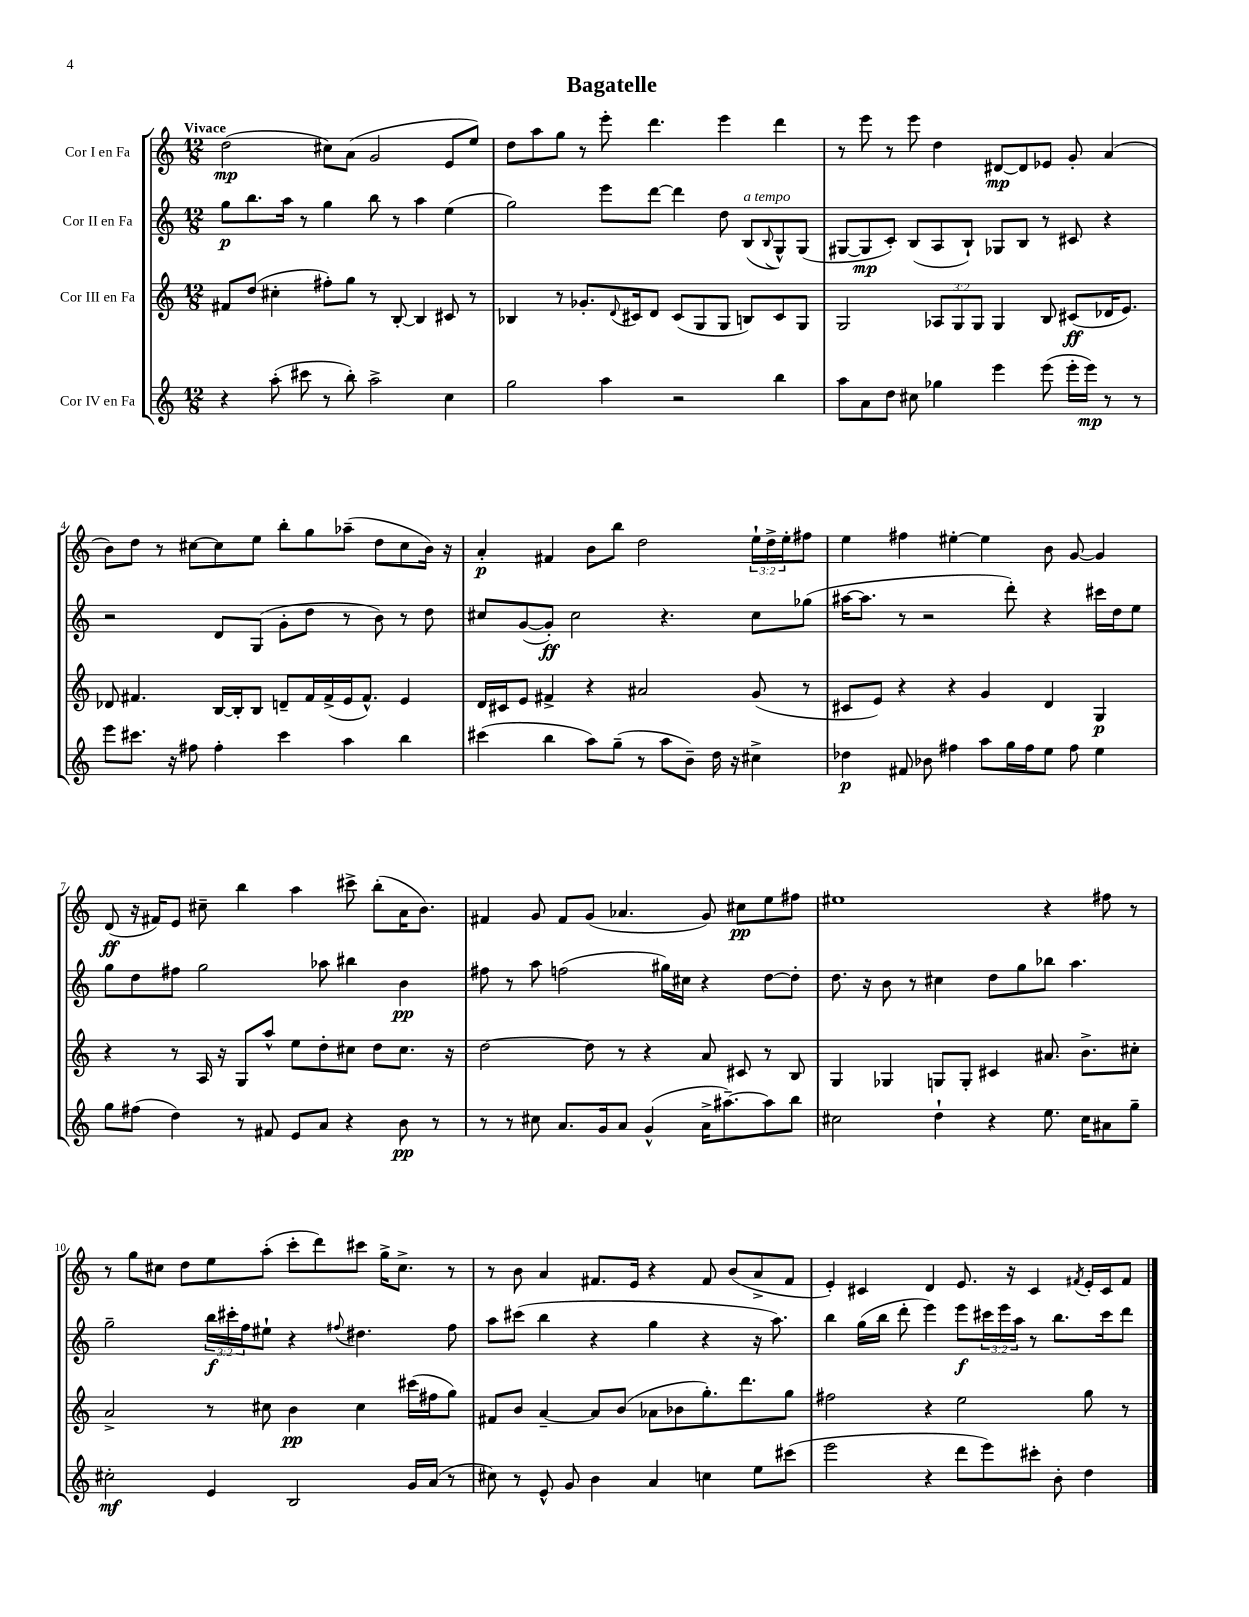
\header { title = "Bagatelle" }
<<
\new StaffGroup <<
\new Staff = "s0" \with { instrumentName = "Cor I en Fa" } {
    \clef treble \key c \major \numericTimeSignature \time 12/8 \override Staff.TupletNumber.text = #tuplet-number::calc-fraction-text \tempo "Vivace"
    d''2\mp( cis''8) a'8( g'2 e'8 e''8) |
    d''8 a''8 g''8 r8 e'''8-. d'''4. e'''4 d'''4 |
    r8 e'''8 r8 e'''8 d''4 dis'8~\mp dis'8 ees'8 g'8-. a'4( |
    b'8) d''8 r8 cis''8~ cis''8 e''8 b''8-. g''8 aes''8--( d''8 cis''8 b'16) r16 |
    a'4-.\p fis'4 b'8 b''8 d''2 \tuplet 3/2 { e''16-! d''16-> e''16-. } fis''8 |
    e''4 fis''4 eis''4~-. eis''4 b'8 g'8~ g'4 |
    d'8\ff( r16 fis'16) e'8 cis''8-- b''4 a''4 cis'''8-> b''8-.( a'16 b'8.) |
    fis'4 g'8 fis'8 g'8( aes'4. g'8) cis''8\pp e''8 fis''8 |
    eis''1 r4 fis''8 r8 |
    r8 g''8 cis''8 d''8 e''8 a''8-.( c'''8-. d'''8) cis'''8 g''16-> cis''8.-> r8 |
    r8 b'8 a'4 fis'8. e'16 r4 fis'8 b'8( a'8-> fis'8 |
    e'4-.) cis'4 d'4 e'8. r16 cis'4 \acciaccatura { fis'8 } e'16-. cis'16 fis'8 \bar "|." |
}
\new Staff = "s1" \with { instrumentName = "Cor II en Fa" } {
    \clef treble \key c \major \numericTimeSignature \time 12/8 \override Staff.TupletNumber.text = #tuplet-number::calc-fraction-text
    g''8\p b''8. a''16 r8 g''4 b''8 r8 a''4 e''4( |
    g''2) e'''8 d'''8~ d'''4 d''8 b8^\markup { \italic "a tempo" }( \appoggiatura { b8 } g8-^) g8( |
    gis8~ gis8\mp c'8-.) b8( a8 b8-!) ges8 b8 r8 cis'8 r4 |
    r2 d'8 g8( g'8-. d''8 r8 b'8) r8 d''8 |
    cis''8 g'8~( g'8-.\ff) cis''2 r4. cis''8 ges''8( |
    ais''16~ ais''8. r8 r2 d'''8-.) r4 cis'''16 d''16 e''8 |
    g''8 d''8 fis''8 g''2 aes''8 bis''4 b'4\pp |
    fis''8 r8 a''8 f''2( gis''16) cis''16 r4 d''8~ d''8-. |
    d''8. r16 b'8 r8 cis''4 d''8 g''8 bes''8 a''4. |
    g''2-- \tuplet 3/2 { b''16\f cis'''16-. f''16 } eis''8-! r4 \appoggiatura { fis''8 } dis''4. fis''8 |
    a''8 cis'''8( b''4 r4 g''4 r4 r16 a''8.) |
    b''4 g''16( b''16 d'''8-. e'''4) e'''8\f \tuplet 3/2 { cis'''16 e'''16 a''16 } r8 b''8. cis'''16 d'''8 \bar "|." |
}
\new Staff = "s2" \with { instrumentName = "Cor III en Fa" } {
    \clef treble \key c \major \numericTimeSignature \time 12/8 \override Staff.TupletNumber.text = #tuplet-number::calc-fraction-text
    fis'8 d''8( cis''4-. fis''8-.) g''8 r8 b8~-. b4 cis'8 r8 |
    bes4 r8 ges'8.-. \appoggiatura { d'8 } cis'16 d'8 cis'8( g8 g8 b8) cis'8 g8 |
    g2 \tuplet 3/2 { aes8 g8 g8 } g4 b8 cis'8\ff( des'16 e'8.) |
    des'8 fis'4. b16~ b16-. b8 d'8-- fis'16 fis'16->( e'16 fis'8.-^) e'4 |
    d'16 cis'16 e'8 fis'4-> r4 ais'2 g'8( r8 |
    cis'8 e'8) r4 r4 g'4 d'4 g4\p |
    r4 r8 a16 r16 g8 a''8-^ e''8 d''8-. cis''8 d''8 cis''8. r16 |
    d''2~ d''8 r8 r4 a'8 cis'8 r8 b8 |
    g4 ges4 g8 g8-. cis'4 ais'8. b'8.-> cis''8-. |
    a'2-> r8 cis''8 b'4\pp cis''4 cis'''16( fis''16 g''8) |
    fis'8 b'8 a'4~-- a'8 b'8( aes'8 bes'8 g''8.-.) d'''8. g''8 |
    fis''2 r4 e''2 g''8 r8 \bar "|." |
}
\new Staff = "s3" \with { instrumentName = "Cor IV en Fa" } {
    \clef treble \key c \major \numericTimeSignature \time 12/8
    r4 a''8-.( cis'''8 r8 b''8-.) a''2-> c''4 |
    g''2 a''4 r2 b''4 |
    a''8 a'8 d''8 cis''8 ges''4 e'''4 e'''8( e'''16-. e'''16\mp) r8 r8 |
    e'''8 cis'''8. r16 fis''8 fis''4-. cis'''4 a''4 b''4 |
    cis'''4( b''4 a''8) g''8--( r8 a''8 b'8--) d''16 r16 cis''4-> |
    des''4\p fis'8 bes'8 fis''4 a''8 g''16 fis''16 e''8 fis''8 e''4 |
    g''8 fis''8( d''4) r8 fis'8 e'8 a'8 r4 b'8\pp r8 |
    r8 r8 cis''8 a'8. g'16 a'8 g'4-^( a'16-> ais''8.~--) ais''8 b''8 |
    cis''2 d''4-! r4 e''8. cis''16 ais'8 g''8-- |
    cis''2-.\mf e'4 b2 g'16 a'16( r8 |
    cis''8) r8 e'8-^ g'8 b'4 a'4 c''4 e''8 cis'''8( |
    e'''2 r4 d'''8 e'''8) cis'''8-. b'8-. d''4 \bar "|." |
}
>>
>>
